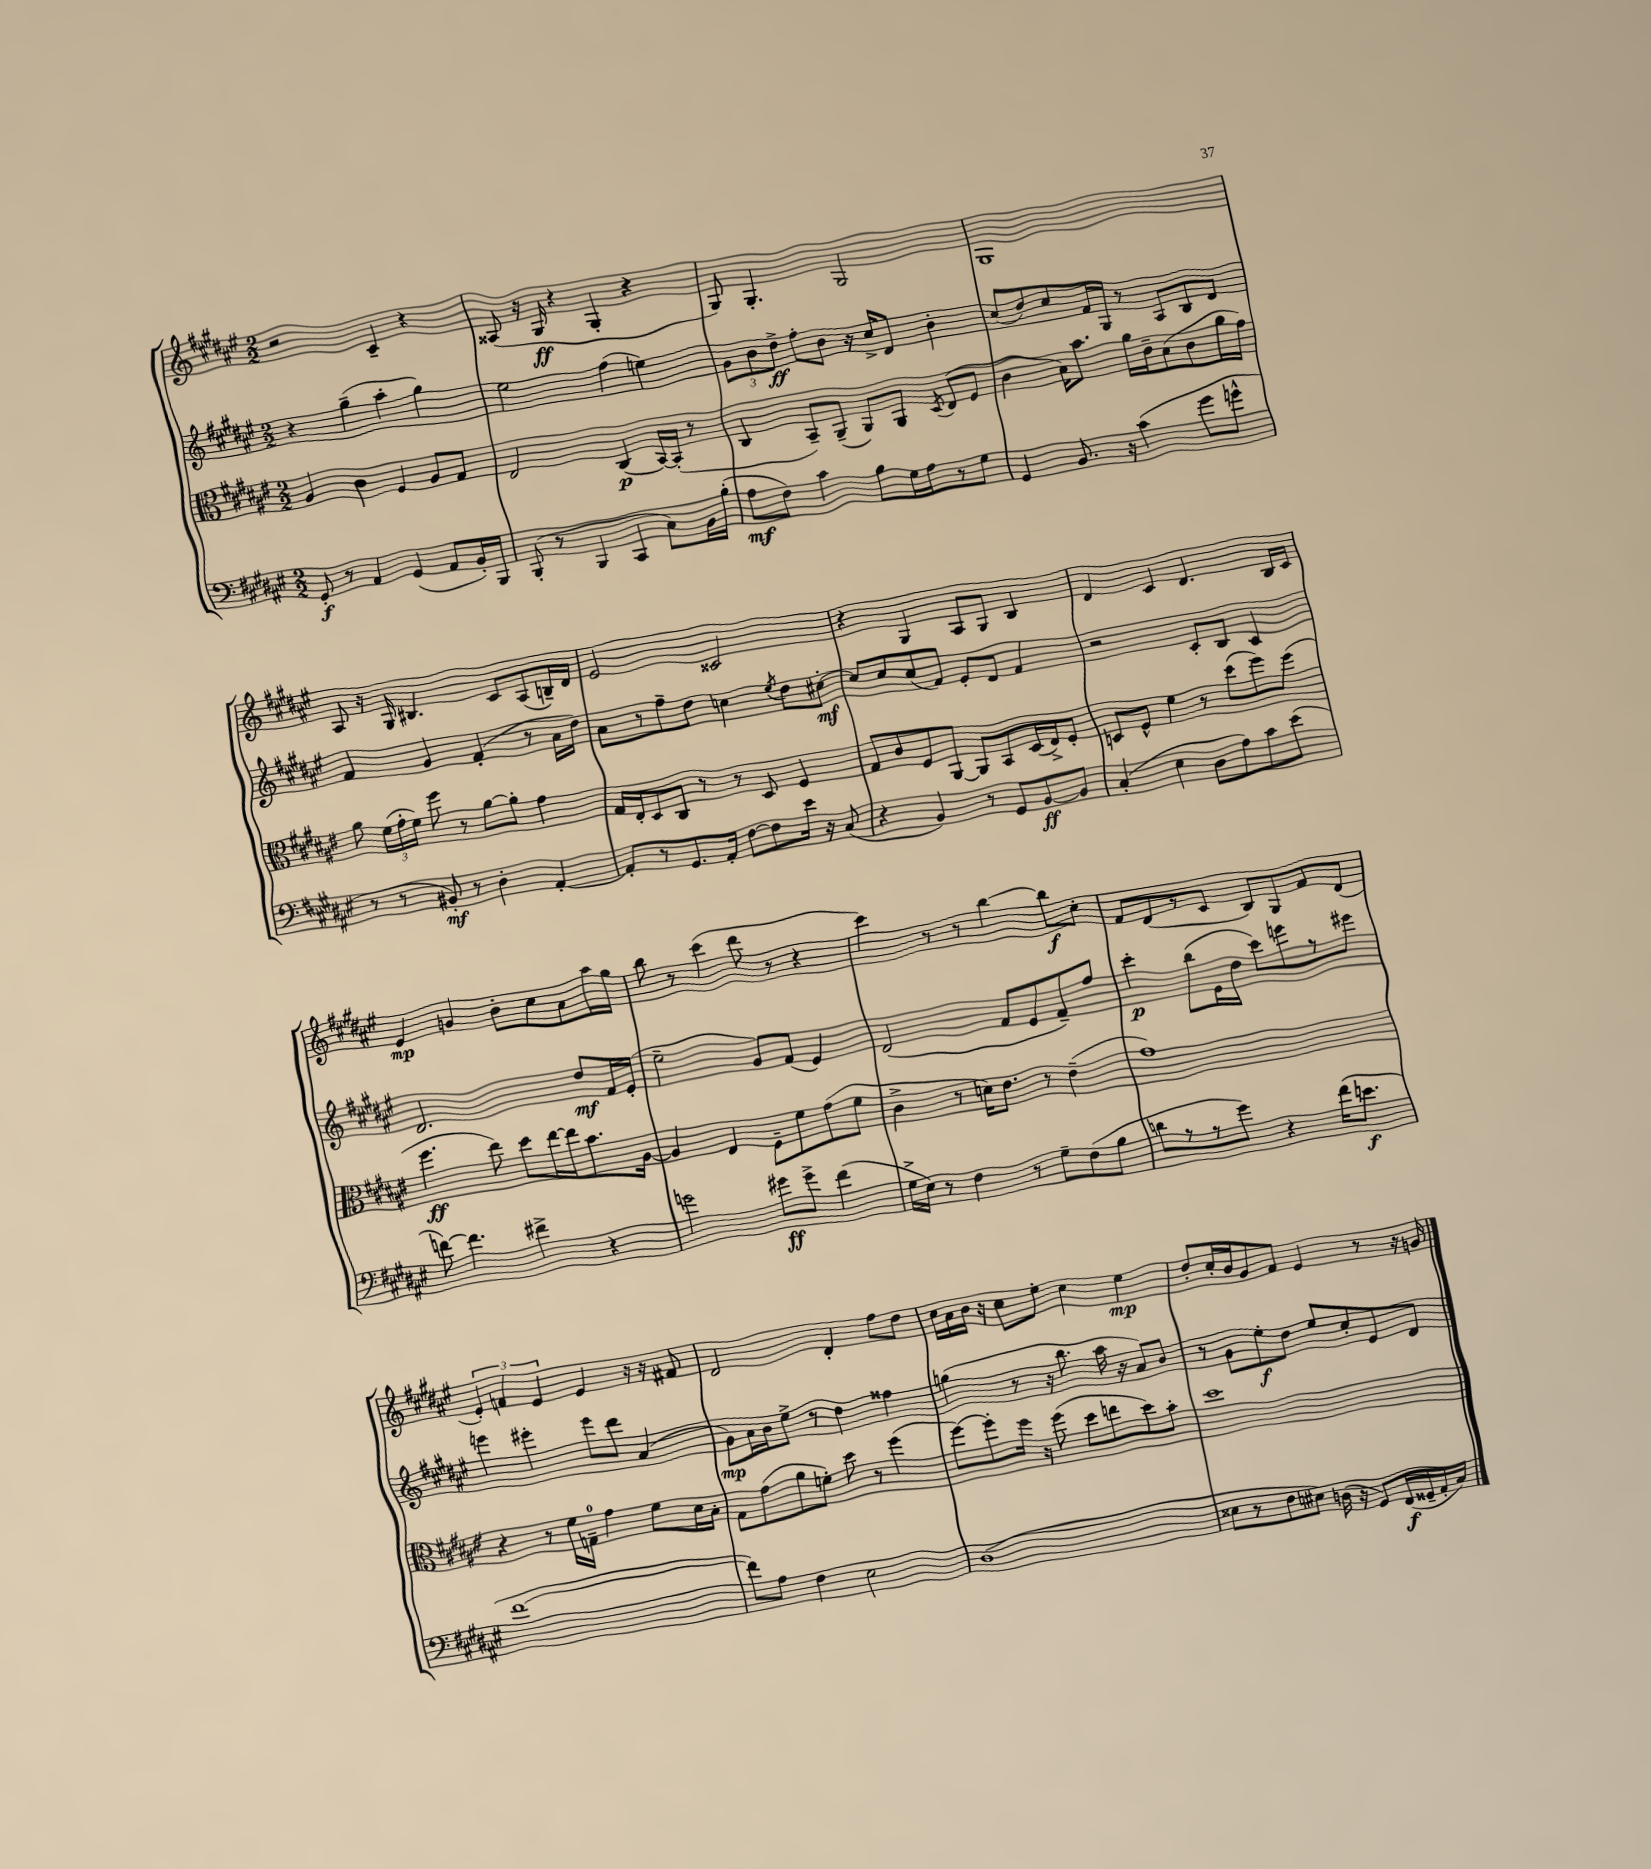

**kern	**kern	**kern	**kern
*staff4	*staff3	*staff2	*staff1
*clefF4	*clefC3	*clefG2	*clefG2
*k[f#c#g#d#a#e#]	*k[f#c#g#d#a#e#]	*k[f#c#g#d#a#e#]	*k[f#c#g#d#a#e#]
*M2/2	*M2/2	*M2/2	*M2/2
8GG#'/	4A#/	4r	2r
8r	.	.	.
4AA#/	4c#\	(4gg#~\	.
(4GG#/	4F#/	4aa#'\	4c#~/
8AA#/L	8A#/L	4gg#\)	4r
16BB'/L)	8G#/J	.	.
16BBB/JJ	.	.	.
=	=	=	=
(8BBB'/	2E#/	2ee#\	(8A##/
8r	.	.	16r
.	.	.	16G#/
4BBB/	.	.	4r
4CC#/	(4C#/	(4ff#\	4G#'/
8C#\L)	[16BB/LL)	4ee\)	4r
.	(16BB'/]JJ	.	.
16BB\L	8r	.	.
(16B'\JJ	.	.	.
=	=	=	=
8A#\L	4C#/	12g#\L	8G#/)
.	.	12b\	.
8F#\J)	.	.	4.G#'/
.	.	12dd#^\J	.
4c#\	8BB~/L)	8ff#'\L	.
.	(8AA#~/J	8b\J	.
8B\L	8AA#/L)	16r	2G#/
.	.	16cc#^/LK	.
16G#\L	8AA#/J	8d#/J	.
16A#\J	.	.	.
.	8qD#/	.	.
8r	(8E#/L	4b'\	.
8G#\J	8F#/J	.	.
=	=	=	=
4GG#/	4c#\	(8cc#/L	1G#
.	.	8dd#/)	.
8.BB/	16B\LK)	8cc#/	.
.	8.b\J	.	.
.	.	16f#/L	.
16r	.	16G#/JJ	.
(4c#\	16a#\LL	8r	.
.	16c#~\J	.	.
.	(8B\	8A#/L	.
8g#\L	8c#\	8B/	.
8g^^\J	16a#\L	8d#/J	.
.	16g#\JJ)	.	.
=	=	=	=
8r	8a#\	4f#/	8A#/
8r	(24f#\LL	.	16r
.	24g#'\	.	.
.	.	.	16G#/
.	24f#\JJ)	.	.
8BB#'/)	8ff#\	4g#/	4.B#/
8r	8r	.	.
4D#'\	[8a#\L	(4f#'/	.
.	8a#'\]J	.	8c#/L
[4AA#'/	4g#\	8r	(8A#/
.	.	16a#\LL	16B~/L)
.	.	16dd#\JJ)	16d#/JJ
=	=	=	=
8AA#'/]L	16G#/LL	8a#\L	2e#/
.	16E#'/J	.	.
8r	8D#/	8r	.
8.GG#/	8C#/J	8ff#~\	.
.	8r	8dd#\J	.
16AA#'/Jk	.	.	.
[8F#\L	8r	4cc\	2c##/
8F#\]	8D#/	.	.
.	.	8qee#/	.
16e#\Jk	4F#/	8dd#\L	.
16r	.	.	.
(8C#/	.	[8cc#'\J	.
=	=	=	=
4r	8G#/L	8cc#/]L	4r
.	8c#/	8cc#/	.
4BB/)	8F#/	(8cc#/	4G#/
.	[8AA#/J	8f#/J)	.
8r	8AA#/]L	8e#'/L	8A#/L
8GG#/L	8BB/	8d#/J	8G#/J
[8BB/	(16D#/L	4f#/	4B/
.	16E#^/J)	.	.
8BB/]J	8F#'/J	.	.
=	=	=	=
(4C#'/	8D/L	2r	4d#/
.	8F#^^/J	.	.
4E#\	4f#\	.	4c#/
8D#\L	8r	8c#'/L	4.d#/
8A#\)	(8dd#\L	8B/J	.
8c#\	8ff#\)	4c#/	.
(8e#\J	(8ff#\J	.	16B/LL
.	.	.	16c#/JJ
=	=	=	=
[8f\)	4.ff#\	2.d#/	4e#/
4.f\]	.	.	.
.	.	.	4g/
.	8ee#\)	.	.
4f#^\	8dd#\L	.	8b'\L
.	[16ee#\L	.	8cc#\
.	16ee#\]J	.	.
4r	8.b\	8dd#/L	8a#\
.	.	16f#/L	16aa#\L
.	[16A#\Jk	(16e#'/JJ	16gg#\JJ
=	=	=	=
2g\	4A#/]	2ee#~\	8bb\
.	.	.	8r
.	4E#/	.	(4ccc#\
8g#\L	8F#~\L	8g#/L)	8ddd#\
8g#^\J	8f#\	(8f#/J	8r
(4f#\	(8g#\	4e#/)	4r
.	8f#\J	.	.
=	=	=	=
16G#^\LL	4c#^\	(2d#/	4ccc#\)
16E#\JJ)	.	.	.
8r	.	.	.
4F#\	8r	.	8r
.	16d\LK)	.	8r
.	8.e#\J	.	.
8r	.	8f#/L	[4bb\
8G#~\L	8r	8e#/	.
(8F#\	(4e#~\	8f#~/)	8bb\]L
8B\J	.	8ff#/J	8cc#'\J
=	=	=	=
8d\L	1g#)	4ccc#'\	8f#/L
8r	.	.	(8d#/
8r	.	(8bb\L	8r
8g#\J)	.	16e#\L	8c#/J
.	.	16dd#\JJ	.
4r	.	8ccc#\L)	8B/L)
.	.	8eee\	8G#/
(16f#\LK	.	8r	8f#/
8.e\J	.	.	.
.	.	8eee#\J	(8d#/J
=	=	=	=
[1f#	4r	4eee\	6e#'/)
.	.	.	6f/
.	8r	4eee#'\	.
.	.	.	6e#/
.	16f#\LL	.	.
.	16G~\JJ	.	.
.	4g#\	8eee#\L	4e#/
.	.	8ddd#\J	.
.	8f#\L	(4a#/	16r
.	.	.	16r
.	16d#\L	.	8f#/
.	16B'\JJ	.	.
=	=	=	=
8f#\]L)	8G#\L	8g#\L)	2d#/
8A#\J	(8g#\	16a#\L	.
.	.	16b\J	.
4F#\	8a#\	8ee#^\J	.
.	8f'\J)	8r	.
2E#\	8dd#\	4dd#\	4d#'/
.	8r	.	.
.	(4ff#\	4ff##\	8ff#\L
.	.	.	8dd#\J
=	=	=	=
(1D#	[8ff#\L)	(4gg\	16cc#\LL
.	.	.	16a#\
.	8ff#'\]	.	16b\JJ
.	.	.	16r
.	16ff#\Jk	8r	8cc#\L
.	16r	.	.
.	(8ff#\	16r	8ee#'\J
.	.	8.bb\	.
.	8dd#\L	.	4cc#\
.	8ee\	16aa#\	.
.	.	16r	.
.	8dd#\)	8a#/L)	4ee#\
.	8b'\J	8b/J	.
=	=	=	=
8E##\L	1dd#	8r	8dd#'/L
8r	.	8g#\L	16cc#'/L
.	.	.	16b/J
8F#\	.	8ee#'\	8g#/
8E#\J)	.	8dd#\J	8f#/J
(16D\	.	8ee#/L	4e#/
16r	.	.	.
8GG#/L)	.	8cc#'/	.
(16FF#/L	.	8e#/	8r
16GG##~/	.	.	.
16AA#'/	.	8d#/J	16r
16C#/JJ)	.	.	16g/
==	==	==	==
*-	*-	*-	*-
